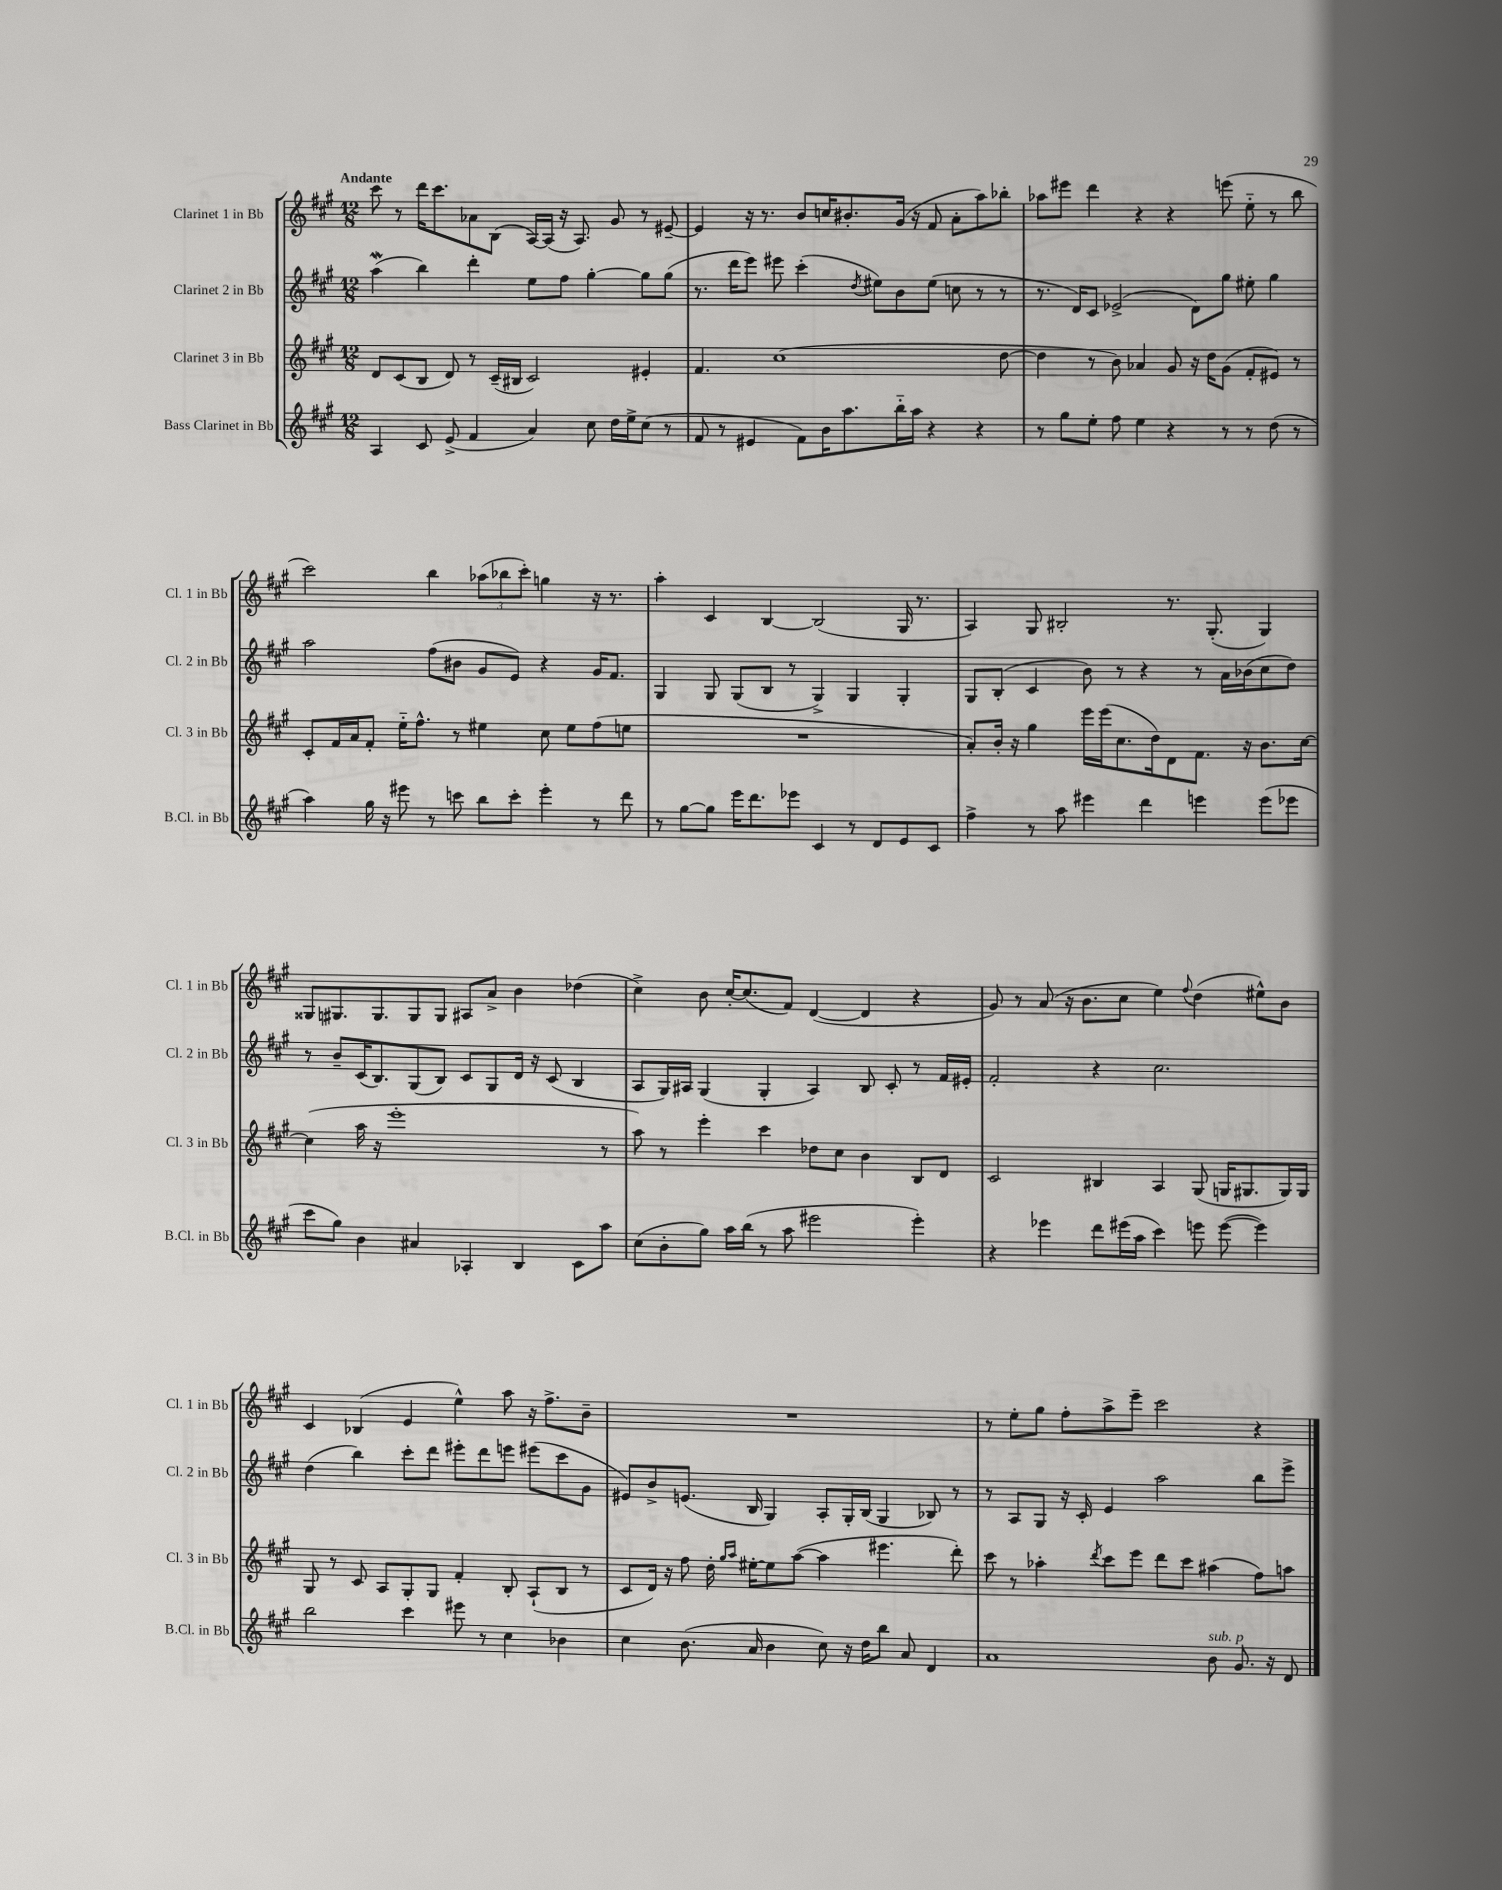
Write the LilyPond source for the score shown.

<<
\new StaffGroup <<
\new Staff = "s0" \with { instrumentName = "Clarinet 1 in Bb" shortInstrumentName = "Cl. 1 in Bb" } {
    \clef treble \key a \major \numericTimeSignature \time 12/8 \tempo "Andante"
    cis'''8 r8 d'''16 cis'''8. aes'8 b8( a16~) a16( r16 a8.) gis'8 r8 eis'8~-- |
    eis'4 r16 r8. b'8 c''16 bis'8.-. gis'16( r16 fis'8 a'8-. a''8) bes''8-. |
    aes''8 eis'''8 d'''4 r4 r4 e'''8( e''8-_ r8 b''8 |
    cis'''2) b''4 \tuplet 3/2 { aes''8( bes''8 cis'''8-.) } g''4 r16 r8. |
    a''4-. cis'4 b4~ b2( gis16 r8. |
    a4) gis8 bis2-. r8. gis8.-.( gis4) |
    gisis8 gis8. gis8. gis8 gis8 ais8 a'8-> b'4 des''4( |
    cis''4->) b'8 cis''16~-. cis''8.( fis'8) d'4~( d'4 r4 |
    gis'8) r8 a'8( r16 b'8. cis''8 e''4) \appoggiatura { fis''8 } d''4( eis''8-^) b'8 |
    cis'4 bes4( e'4 e''4-^) a''8 r16 fis''8.-> b'8-- |
    R1. |
    r8 e''8-. gis''8 fis''8-. a''8-> e'''8-- cis'''2 r4 \bar "|." |
}
\new Staff = "s1" \with { instrumentName = "Clarinet 2 in Bb" shortInstrumentName = "Cl. 2 in Bb" } {
    \clef treble \key a \major \numericTimeSignature \time 12/8
    a''4\mordent( b''4) d'''4-. e''8 fis''8 gis''4~-. gis''8 gis''8( |
    r8. d'''16 e'''8) eis'''8 cis'''4-.( \acciaccatura { d''8 } eis''8) b'8 eis''8( c''8 r8 r8 |
    r8. d'16) cis'8 ees'2->( d'8) gis''8 eis''8-. gis''4 |
    a''2 fis''8( bis'8 gis'8 e'8) r4 gis'16 fis'8. |
    gis4 gis8 gis8( b8 r8 gis4->) gis4 gis4-. |
    gis8 b8-.( cis'4 b'8) r8 r4 r8 a'16 bes'16( cis''8 d''8) |
    r8 b'8-- cis'16( b8.) gis8( b8) cis'8 gis8 d'16 r16 cis'8( b4 |
    a8 gis16) ais16 gis4( gis4-. ais4) b8 cis'8-. r8 fis'16 eis'16-. |
    fis'2-. r4 cis''2. |
    d''4( b''4) cis'''8-. d'''8 eis'''8-. d'''8 e'''8 eis'''8( cis'''8 gis'8 |
    eis'8) b'8-> e'8.( b16 gis4) a8-. gis16-. b16( gis4 bes8) r8 |
    r8 a8 gis8 r16 cis'16-. e'4 a''2 b''8 e'''8-> \bar "|." |
}
\new Staff = "s2" \with { instrumentName = "Clarinet 3 in Bb" shortInstrumentName = "Cl. 3 in Bb" } {
    \clef treble \key a \major \numericTimeSignature \time 12/8
    d'8 cis'8( b8 d'8) r8 cis'16--( bis16 cis'2) eis'4-. |
    fis'4. cis''1( d''8~ |
    d''4 r8 b'8) aes'4 gis'8 r16 d''16 gis'8( fis'8-. eis'8) r8 |
    cis'8-. fis'16 a'16 fis'8-. e''16-_ fis''8.-^ r8 eis''4 cis''8 eis''8 fis''8( e''8 |
    R1. |
    a'8-.) b'16-. r16 gis''4 e'''16 e'''16( cis''8. d''16) d'8 fis'8. r16 b'8. cis''16~ |
    cis''4( a''16 r16 e'''1-. r8 |
    a''8) r8 e'''4-. cis'''4 des''8 cis''8 b'4 b8 d'8 |
    cis'2 bis4 a4 gis8( g16 gis8. gis16) gis16 |
    gis8 r8 cis'8 a8 gis8-. gis8 fis'4-. b8-. a8-!( b8 r8 |
    cis'8 d'16) r16 fis''8 d''16-. \grace { gis''16 a''16 } eis''16~-. eis''8 a''8~( a''4 eis'''4. d'''8-.) |
    cis'''8 r8 aes''4-. \acciaccatura { d'''8 } cis'''8 e'''8 d'''8 cis'''8 ais''4( fis''8) a''8 \bar "|." |
}
\new Staff = "s3" \with { instrumentName = "Bass Clarinet in Bb" shortInstrumentName = "B.Cl. in Bb" } {
    \clef treble \key a \major \numericTimeSignature \time 12/8
    a4 cis'8 e'8->( fis'4 a'4) cis''8 d''16 e''16-> cis''8( r8 |
    fis'8 r8 eis'4 fis'8) b'16 a''8. b''16-_ a''16 r4 r4 |
    r8 gis''8 e''8-. fis''8 e''4 r4 r8 r8 d''8( r8 |
    a''4) gis''16 r16 eis'''8 r8 c'''8 b''8 c'''8-. eis'''4-. r8 d'''8 |
    r8 gis''8~ gis''8 e'''16 d'''8. ees'''8 cis'4 r8 d'8 e'8 cis'8 |
    fis''4-> r8 a''8 eis'''4 d'''4 e'''4 e'''8( ees'''8 |
    cis'''8 gis''8) b'4 ais'4 aes4-. b4 cis'8 a''8 |
    cis''8( b'8-. gis''8) a''16 b''16( r8 a''8 eis'''2 eis'''4-.) |
    r4 ees'''4 d'''8 eis'''16( a''16 cis'''4) e'''8 e'''8~( e'''4) |
    b''2 cis'''4 eis'''8 r8 cis''4 bes'4 |
    cis''4 b'8.( a'16 b'4 cis''8) r16 d''16 b''8 a'8 d'4 |
    a'1 b'8^\markup { \italic "sub. p" } gis'8. r16 d'8 \bar "|." |
}
>>
>>
\layout { \context { \Score \remove "Bar_number_engraver" } }
